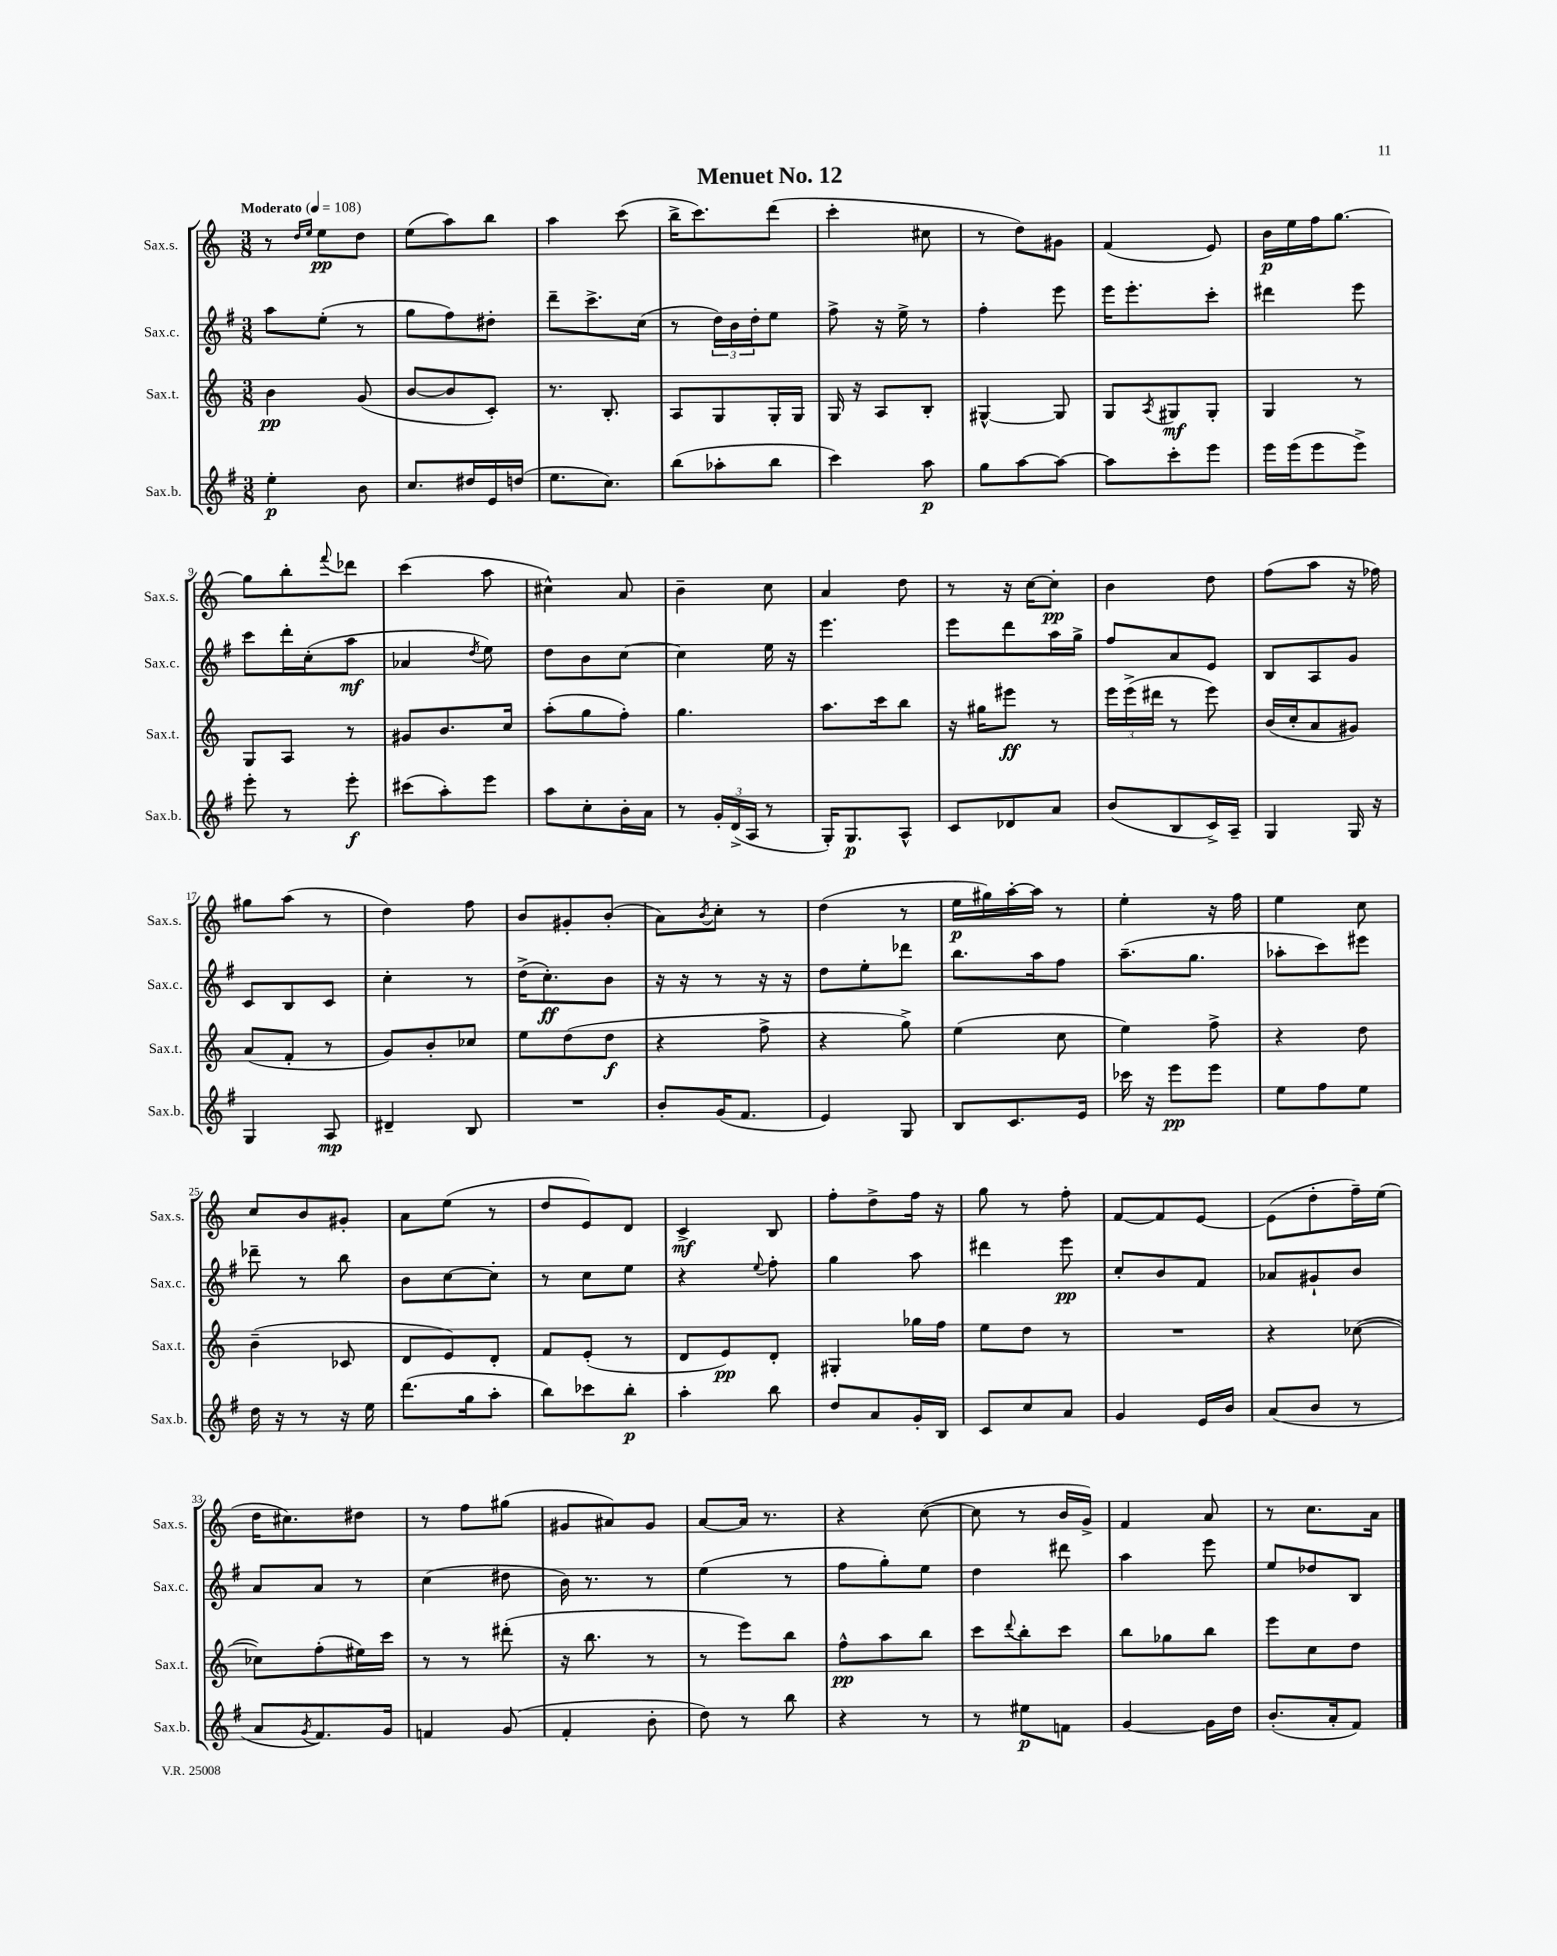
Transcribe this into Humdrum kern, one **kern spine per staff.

**kern	**dynam	**kern	**dynam	**kern	**dynam	**kern	**dynam
*part4	*part4	*part3	*part3	*part2	*part2	*part1	*part1
*staff4	*staff4	*staff3	*staff3	*staff2	*staff2	*staff1	*staff1
*I"Sax.b.	*	*I"Sax.t.	*	*I"Sax.c.	*	*I"Sax.s.	*
*I'Sax.b.	*	*I'Sax.t.	*	*I'Sax.c.	*	*I'Sax.s.	*
*clefG2	*	*clefG2	*	*clefG2	*	*clefG2	*
*k[f#]	*	*k[]	*	*k[f#]	*	*k[]	*
*M3/8	*	*M3/8	*	*M3/8	*	*M3/8	*
*MM108	*	*MM108	*	*MM108	*	*MM108	*
=1	=1	=1	=1	=1	=1	=1	=1
!	!	!	!	!	!	!LO:TX:a:B:t=Moderato	!
4ee'\	p	4b\	pp	8aa\L	.	8r	.
.	.	.	.	.	.	16qqdd/LL	.
.	.	.	.	.	.	16qqee/JJ	.
.	.	.	.	(8ee'\J	.	8ee\L	pp
8b\	.	(8g/	.	8r	.	8dd\J	.
=2	=2	=2	=2	=2	=2	=2	=2
8.cc/L	.	[8b/L	.	8gg\L	.	(8ee\L	.
.	.	8b/]	.	8ff#\)	.	8aa\)	.
16dd#X/L	.	.	.	.	.	.	.
16e/	.	8c'/J)	.	8dd#X'\J	.	8bb\J	.
(16ddn/JJ	.	.	.	.	.	.	.
=3	=3	=3	=3	=3	=3	=3	=3
8.ee\L	.	8.r	.	8ddd~\L	.	4aa\	.
.	.	.	.	8.ccc^\	.	.	.
8.cc\J)	.	8.B'/	.	.	.	.	.
.	.	.	.	.	.	(8ccc\	.
.	.	.	.	(16cc\Jk	.	.	.
=4	=4	=4	=4	=4	=4	=4	=4
(8bb\L	.	8A/L	.	8r	.	16bb^\KL	.
.	.	.	.	.	.	8.ccc\)	.
8aa-X'\	.	8G/	.	24dd\LL)	.	.	.
.	.	.	.	24b\	.	.	.
.	.	.	.	24dd'\J	.	.	.
8bb\J	.	16G'/L	.	8ee\J	.	(8ddd\J	.
.	.	16G/JJ	.	.	.	.	.
=5	=5	=5	=5	=5	=5	=5	=5
4ccc\)	.	16G/	.	8ff#^\	.	4ccc'\	.
.	.	16r	.	.	.	.	.
.	.	8A/L	.	16r	.	.	.
.	.	.	.	16ee^\	.	.	.
8aa\	p	8B'/J	.	8r	.	8cc#X\	.
=6	=6	=6	=6	=6	=6	=6	=6
8gg\L	.	[4G#X^^/	.	4ff#'\	.	8r	.
[8aa\	.	.	.	.	.	8dd\L)	.
8aa\J_	.	8G#/]	.	8eee\	.	8g#X\J	.
=7	=7	=7	=7	=7	=7	=7	=7
8aa\L]	.	8G/L	.	16eee\KL	.	(4f/	.
.	.	.	.	8.eee'\	.	.	.
.	.	8qA/	.	.	.	.	.
8ccc'\	.	8G#X/	mf	.	.	.	.
8eee\J	.	8G#'/J	.	8ccc'\J	.	8e/)	.
=8	=8	=8	=8	=8	=8	=8	=8
16eee\LL	.	4G/	.	4ddd#X\	.	16b\LL	p
(16eee\J	.	.	.	.	.	16ee\	.
8eee\	.	.	.	.	.	16ff\J	.
.	.	.	.	.	.	[8.gg\J	.
8eee^\J)	.	8r	.	8eee\	.	.	.
!!LO:LB:g=z
=9	=9	=9	=9	=9	=9	=9	=9
8eee'\	.	8G/L	.	8ccc\L	.	8gg\L]	.
8r	.	8A/J	.	16ddd'\L	.	8bb'\	.
.	.	.	.	(16cc'\J	.	.	.
.	.	.	.	.	.	8qqfff/	.
8eee'\	f	8r	.	8aa\J	mf	8ddd-X\J	.
=10	=10	=10	=10	=10	=10	=10	=10
(8ccc#X\L	.	8g#X/L	.	4a-X/	.	(4ccc\	.
8aa'\)	.	8.b/	.	.	.	.	.
.	.	.	.	8qdd/	.	.	.
8eee\J	.	.	.	8ee\)	.	8aa\	.
.	.	16cc/Jk	.	.	.	.	.
=11	=11	=11	=11	=11	=11	=11	=11
8aa\L	.	(8aa'\L	.	8dd\L	.	4cc#X^^\)	.
8cc'\	.	8gg\	.	8b\	.	.	.
16b'\L	.	8ff'\J)	.	[8cc\J	.	8a/	.
16a\JJ	.	.	.	.	.	.	.
=12	=12	=12	=12	=12	=12	=12	=12
8r	.	4.gg\	.	4cc\]	.	4b~\	.
24g'/LL	.	.	.	.	.	.	.
(24d^/	.	.	.	.	.	.	.
24A/JJ	.	.	.	.	.	.	.
8r	.	.	.	16ee\	.	8cc\	.
.	.	.	.	16r	.	.	.
=13	=13	=13	=13	=13	=13	=13	=13
16G'/KL)	.	8.aa\L	.	4.eee\	.	4a/	.
8.G/	p	.	.	.	.	.	.
.	.	16ccc\k	.	.	.	.	.
8A^^/J	.	8bb\J	.	.	.	8dd\	.
=14	=14	=14	=14	=14	=14	=14	=14
8c/L	.	16r	.	8eee\L	.	8r	.
.	.	16gg#X\KL	.	.	.	.	.
8d-X/	.	8eee#X\J	ff	8ddd\	.	16r	.
.	.	.	.	.	.	[16cc\KL	.
8a/J	.	8r	.	16aa\L	.	8cc'\J]	pp
.	.	.	.	16gg^\JJ	.	.	.
=15	=15	=15	=15	=15	=15	=15	=15
(8b/L	.	24eee\LL	.	8ff#/L	.	4b\	.
.	.	(24eee^\	.	.	.	.	.
.	.	24ddd#X\JJ	.	.	.	.	.
8B/	.	8r	.	8a/	.	.	.
16c^/L)	.	8eee\)	.	8e/J	.	8dd\	.
16A~/JJ	.	.	.	.	.	.	.
=16	=16	=16	=16	=16	=16	=16	=16
4G/	.	(16b/LL	.	8B/L	.	(8ff\L	.
.	.	16cc'/J	.	.	.	.	.
.	.	8a/	.	8A/	.	8aa\J	.
16G/	.	8g#X/J)	.	8g/J	.	16r	.
16r	.	.	.	.	.	16ff-X\)	.
!!LO:LB:g=z
=17	=17	=17	=17	=17	=17	=17	=17
4G/	.	(8a/L	.	8c/L	.	8gg#X\L	.
.	.	8f'/J	.	8B/	.	(8aa\J	.
8A/	mp	8r	.	8c/J	.	8r	.
=18	=18	=18	=18	=18	=18	=18	=18
4d#X~/	.	8g/L)	.	4cc'\	.	4dd\)	.
.	.	8b'/	.	.	.	.	.
8B/	.	8cc-X/J	.	8r	.	8ff\	.
=19	=19	=19	=19	=19	=19	=19	=19
4.r	.	8ee\L	.	(16dd^\KL	.	8b/L	.
.	.	.	.	8.cc'\)	ff	.	.
.	.	(8dd\	.	.	.	8g#X'/	.
.	.	8dd\J	f	8b\J	.	(8b'/J	.
=20	=20	=20	=20	=20	=20	=20	=20
8b'/L	.	4r	.	16r	.	8a\L)	.
.	.	.	.	16r	.	.	.
.	.	.	.	.	.	8qb/	.
(16g/K	.	.	.	8r	.	8cc'\J	.
8.f#/J	.	.	.	.	.	.	.
.	.	8ff^\	.	16r	.	8r	.
.	.	.	.	16r	.	.	.
=21	=21	=21	=21	=21	=21	=21	=21
4e/)	.	4r	.	8dd\L	.	(4dd\	.
.	.	.	.	8ee'\	.	.	.
8G/	.	8gg^\)	.	8ddd-X\J	.	8r	.
=22	=22	=22	=22	=22	=22	=22	=22
8B/L	.	(4ee\	.	8.bb\L	.	16ee\LL	p
.	.	.	.	.	.	16gg#X\)	.
8.c/	.	.	.	.	.	[16aa'\	.
.	.	.	.	16aa\k	.	16aa\JJ]	.
.	.	8cc\	.	8ff#\J	.	8r	.
16e/Jk	.	.	.	.	.	.	.
=23	=23	=23	=23	=23	=23	=23	=23
16ccc-X\	.	4ee\)	.	(8.aa~\L	.	4ee'\	.
16r	.	.	.	.	.	.	.
8eee\L	pp	.	.	.	.	.	.
.	.	.	.	8.gg\J	.	.	.
8eee\J	.	8ff^\	.	.	.	16r	.
.	.	.	.	.	.	16ff\	.
=24	=24	=24	=24	=24	=24	=24	=24
8ee\L	.	4r	.	8aa-X'\L	.	4ee\	.
8ff#\	.	.	.	8ccc\)	.	.	.
8ee\J	.	8dd\	.	8eee#X\J	.	8cc\	.
!!LO:LB:g=z
=25	=25	=25	=25	=25	=25	=25	=25
16dd\	.	(4b~\	.	8ddd-X~\	.	8cc/L	.
16r	.	.	.	.	.	.	.
8r	.	.	.	8r	.	8b/	.
16r	.	8c-X/	.	8bb\	.	8g#X'/J	.
16ee\	.	.	.	.	.	.	.
=26	=26	=26	=26	=26	=26	=26	=26
(8.ddd\L	.	8d/L	.	8b\L	.	8a\L	.
.	.	8e/)	.	[8cc\	.	(8ee\J	.
16gg\k	.	.	.	.	.	.	.
8aa'\J	.	8d'/J	.	8cc'\J]	.	8r	.
=27	=27	=27	=27	=27	=27	=27	=27
8bb\L)	.	8f/L	.	8r	.	8dd/L	.
8ccc-X\	.	(8e'/J	.	8cc\L	.	8e/)	.
8bb'\J	p	8r	.	8ee\J	.	8d/J	.
=28	=28	=28	=28	=28	=28	=28	=28
4aa'\	.	8d/L	.	4r	.	4c^/	mf
.	.	8e/)	pp	.	.	.	.
.	.	.	.	8qqee/	.	.	.
8bb\	.	8d'/J	.	8ff#'\	.	8B/	.
=29	=29	=29	=29	=29	=29	=29	=29
8dd/L	.	4G#X'/	.	4gg\	.	8ff'\L	.
8a/	.	.	.	.	.	8dd^\	.
16g'/L	.	16gg-X\LL	.	8aa\	.	16ff\Jk	.
16B/JJ	.	16ff\JJ	.	.	.	16r	.
=30	=30	=30	=30	=30	=30	=30	=30
8c/L	.	8ee\L	.	4ddd#X\	.	8gg\	.
8cc/	.	8dd\J	.	.	.	8r	.
8a/J	.	8r	.	8eee\	pp	8ff'\	.
=31	=31	=31	=31	=31	=31	=31	=31
4g/	.	4.r	.	8cc'/L	.	[8f/L	.
.	.	.	.	8b/	.	8f/]	.
16e/LL	.	.	.	8f#/J	.	[8e/J	.
16b/JJ	.	.	.	.	.	.	.
=32	=32	=32	=32	=32	=32	=32	=32
(8a/L	.	4r	.	8a-X/L	.	(8e\L]	.
8b/J	.	.	.	8g#X`/	.	8dd'\	.
8r	.	([8cc-X\	.	8b/J	.	16ff~\L)	.
.	.	.	.	.	.	(16ee\JJ	.
!!LO:LB:g=z
=33	=33	=33	=33	=33	=33	=33	=33
8a/L	.	8cc-X\L])	.	8a/L	.	16dd\KL	.
.	.	.	.	.	.	8.cc#X\)	.
8qg/	.	.	.	.	.	.	.
8.f#/)	.	(8ff'\	.	8a/J	.	.	.
.	.	16ee#X\L)	.	8r	.	8dd#X\J	.
16g/Jk	.	16ccc\JJ	.	.	.	.	.
=34	=34	=34	=34	=34	=34	=34	=34
4fn/	.	8r	.	(4cc\	.	8r	.
.	.	8r	.	.	.	8ff\L	.
(8g/	.	(8ddd#X'\	.	8dd#X\	.	(8gg#X\J	.
=35	=35	=35	=35	=35	=35	=35	=35
4f#'/	.	16r	.	16b\)	.	8g#X/L	.
.	.	8.bb\	.	8.r	.	.	.
.	.	.	.	.	.	8a#X/)	.
8b'\	.	8r	.	8r	.	8g#/J	.
=36	=36	=36	=36	=36	=36	=36	=36
8dd\)	.	8r	.	(4ee\	.	[8a/L	.
8r	.	8eee\L)	.	.	.	16a/Jk]	.
.	.	.	.	.	.	8.r	.
8bb\	.	8bb\J	.	8r	.	.	.
=37	=37	=37	=37	=37	=37	=37	=37
4r	.	8ff^^\L	pp	8ff#\L	.	4r	.
.	.	8aa\	.	8gg'\)	.	.	.
8r	.	8bb\J	.	8ee\J	.	([8cc\	.
=38	=38	=38	=38	=38	=38	=38	=38
8r	.	8ccc\L	.	4dd\	.	8cc\]	.
.	.	8qqddd/	.	.	.	.	.
8ee#X\L	p	8bb'\	.	.	.	8r	.
8fn\J	.	8ccc\J	.	8ddd#X\	.	16b/LL	.
.	.	.	.	.	.	16g^/JJ)	.
=39	=39	=39	=39	=39	=39	=39	=39
[4g/	.	8bb\L	.	4aa\	.	4f/	.
.	.	8gg-X\	.	.	.	.	.
16g\LL]	.	8bb\J	.	8eee\	.	8a/	.
16dd\JJ	.	.	.	.	.	.	.
=40	=40	=40	=40	=40	=40	=40	=40
(8.b'/L	.	8eee\L	.	8ee/L	.	8r	.
.	.	8cc\	.	8dd-X/	.	8.cc\L	.
16a'/k	.	.	.	.	.	.	.
8f#/J)	.	8dd\J	.	8B/J	.	.	.
.	.	.	.	.	.	16a\Jk	.
==	==	==	==	==	==	==	==
*-	*-	*-	*-	*-	*-	*-	*-
